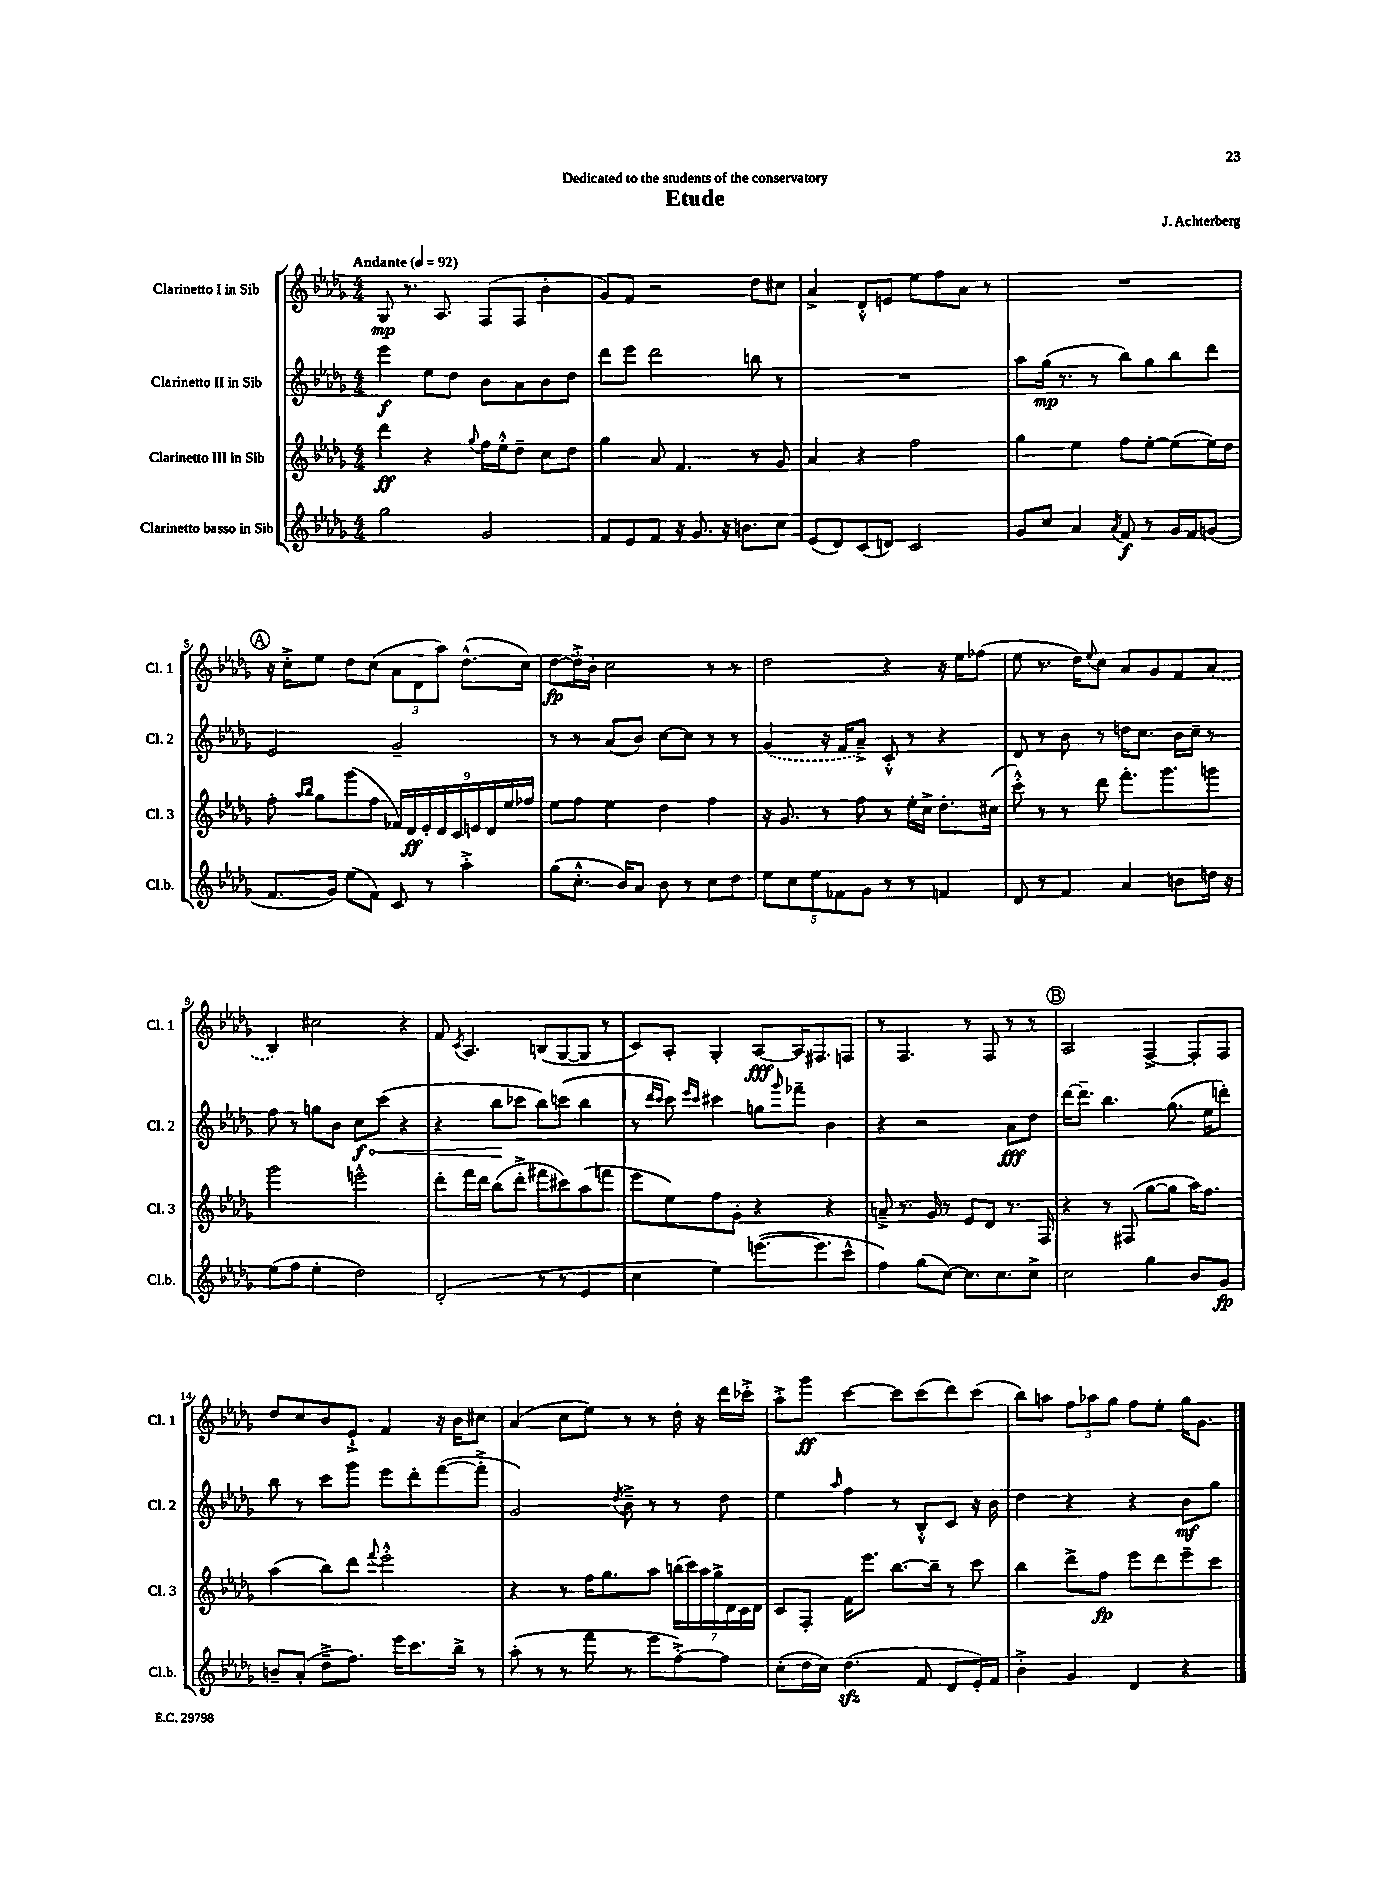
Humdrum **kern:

**kern	**kern	**kern	**kern
*staff4	*staff3	*staff2	*staff1
*clefG2	*clefG2	*clefG2	*clefG2
*k[b-e-a-d-g-]	*k[b-e-a-d-g-]	*k[b-e-a-d-g-]	*k[b-e-a-d-g-]
*M4/4	*M4/4	*M4/4	*M4/4
*MM92	*MM92	*MM92	*MM92
2gg-	4ddd-	4eee-	8G-
.	.	.	8.r
.	4r	8ee-	.
.	.	.	8.A-
.	.	8dd-	.
.	8qqgg-	.	.
2g-	16ff	8b-	(8F
.	16ee-'^^	.	.
.	8dd-~	8a-	8F
.	8cc	8b-	4b-'
.	8dd-	8dd-	.
=	=	=	=
8f	4gg-	8ddd-	8g-)
8e-	.	8eee-	8f
8f	8a-	2ddd-	2r
16r	4.f	.	.
8.g-	.	.	.
16r	.	.	.
8.b	.	.	.
.	8r	8bb	8dd-
8cc	8g-	8r	8cc#
=	=	=	=
(8e-	4a-	1r	4a-^
8d-)	.	.	.
(8c	4r	.	8d-'^^
8d)	.	.	8e
2c	2ff	.	8ee-
.	.	.	8ff
.	.	.	8a-
.	.	.	8r
=	=	=	=
8g-	4gg-	8aa-	1r
8cc	.	(16gg-	.
.	.	8.r	.
4a-	4ee-	.	.
.	.	8r	.
8qa-	.	.	.
8f	8ff	8bb-)	.
8r	[8ee-'	8gg-	.
16g-	(8ee-]	8bb-	.
16f	.	.	.
(8g	16ee-)	8ddd-	.
.	16dd-	.	.
=	=	=	=
8.f	8ff'	2e-	16r
.	.	.	16cc'^
.	16qqaa-	.	.
.	16qqbb-	.	.
.	8gg-	.	8ee-
16g-)	.	.	.
(8ee-	(8ggg-	.	8dd-
8f)	8ff	.	(8cc
8c	18f-)	2g-~	12a-
.	18d-	.	.
.	.	.	12d-
.	18e-'	.	.
8r	.	.	.
.	18d-	.	12aa-)
.	18c	.	.
4aa-'^	.	.	(8.dd-^^
.	18e	.	.
.	18d-	.	.
.	18ee-	.	.
.	.	.	16cc)
.	18ff-	.	.
=	=	=	=
(8gg-	8ee-	8r	[8dd-
8.cc'^^	8ff	8r	16dd-'^]
.	.	.	16b-'
.	4ee-	(8a-	2cc
16b-)	.	.	.
8a-	.	8b-)	.
8b-	4dd-	[8cc	.
8r	.	8cc]	.
8cc	4ff	8r	8r
8dd-	.	8r	8r
=	=	=	=
10ee-	16r	(4g-	2dd-
.	8.g-	.	.
10cc	.	.	.
10ee-	.	.	.
.	8r	16r	.
10f-	.	.	.
.	.	16f	.
.	8ff	8a-~^)	.
10g-	.	.	.
8r	8r	8c'^^	4r
8r	16ee-'	8r	.
.	16cc^	.	.
4f	8.dd-'	4r	16r
.	.	.	16ee-
.	.	.	(8ff-
.	(16cc#	.	.
=	=	=	=
8d-	8ccc'^^)	8d-	8ee-
8r	8r	8r	8.r
4f	8r	8b-	.
.	.	.	16dd-)
.	.	.	8qqee-
.	8ddd-	8r	8cc
4a-	8.fff'	16dd	8a-
.	.	8.cc	.
.	.	.	8g-
.	8.ggg-	.	.
8b	.	16b-	8f
.	.	16cc~	.
16dd	8ggg	8r	(8a-
16r	.	.	.
=	=	=	=
(8ee-	2ggg-	8ff	4B-)
8ff	.	8r	.
4ee-'	.	8gg	2cc#
.	.	8b-	.
2dd-)	2eee^^	8cc	.
.	.	(8ccc	.
.	.	4r	4r
=	=	=	=
(2d-'	8ddd-'	4r	8f
.	.	.	8qc
.	16fff	.	4.A-
.	16ddd-	.	.
.	(8bb-	8bb-	.
.	8ddd-'^	8ccc-	.
8r	8fff#	8bb-)	(8B
8r	8ccc#)	(8ccc	[8G-
4e-	(8aa-	4bb-	8G-]
.	8fff	.	8r
=	=	=	=
4cc	8eee-	8r	8c)
.	.	16qqddd-	.
.	.	16qqccc	.
.	8ee-)	8ccc)	8A-'
.	.	16qqeee-	.
.	.	16qqccc	.
4ee-)	8ff	4ccc#	4G-'
.	8g-'	.	.
([8.eee	4r	8gg	[8A-
.	.	16qqggg-	.
.	.	8fff-~	16A-]
8.eee]	.	.	8.F#
.	4r	4b-	.
8ccc^^	.	.	8F
=	=	=	=
4ff)	8a~^	4r	8r
.	8.r	.	4.F
(8gg-	.	2r	.
.	16g-	.	.
[8cc)	8r	.	.
8.cc]	8e-	.	8r
.	8d-	.	8F
8.cc	.	.	.
.	8.r	8a-	8r
8cc^	.	8dd-	8r
.	16F	.	.
=	=	=	=
2cc	4r	[16ddd-	2A-
.	.	8.ddd-~]	.
.	8r	4.bb-	.
.	(8F#	.	.
4gg-	[8gg-	.	[4F^
.	8gg-]	(8.gg-	.
8b-	16aa-)	.	8F']
.	8.ff	16ee-	.
8g-	.	8ddd')	8F
=	=	=	=
8b~	(4aa-	8bb-	8dd-
(8a-'	.	8r	8cc
8dd-~^	8bb-)	8ccc	8b-
8.ff)	8ddd-	8ggg-	8e-`^
.	8qqfff	.	.
.	2eee-'^^	8eee-	4f
16eee-	.	.	.
8.ccc	.	8ddd-'	.
.	.	([8fff	16r
16bb-^	.	.	16b-
8r	.	8fff'^]	8cc#
=	=	=	=
(8aa-'	4r	2g-)	(4a-
8r	.	.	.
8r	8r	.	8cc
8fff	16ff	.	8ee-)
.	8.gg-	.	.
.	.	8qdd-	.
8r	.	8b-~^	8r
8eee-	8aa-	8r	8r
[8ff'^)	(28bb	8r	16dd-'
.	28ccc)	.	.
.	.	.	16r
.	28aa-	.	.
.	28gg-^	.	.
8ff]	.	8dd-	16ddd-
.	28d-	.	.
.	28c	.	.
.	.	.	16ccc-'^
.	28d-	.	.
=	=	=	=
(8cc'	8c	4ee-	8aa-'^
16dd-	8F'	.	8ggg-
16cc)	.	.	.
.	.	16qqaa-	.
(4.dd-	16f	4ff	[4ccc
.	8.eee-	.	.
.	[8.bb-	8r	8ccc]
8f	.	8B-'^^	(8ccc
.	16bb-~]	.	.
8d-	8r	8c	8ddd-)
16e-')	8ccc	16r	(8ccc
16f	.	16b-	.
=	=	=	=
4b-'^	4bb-	4dd-	8bb-)
.	.	.	8aa
4g-	8ddd-^	4r	12ff
.	.	.	12aa-
.	8ff	.	.
.	.	.	12gg-
4d-	8eee-	4r	8ff
.	8ddd-	.	8ee-'
4r	8eee-~	8b-	16gg-
.	.	.	8.g-
.	8ccc	8gg-	.
==	==	==	==
*-	*-	*-	*-
